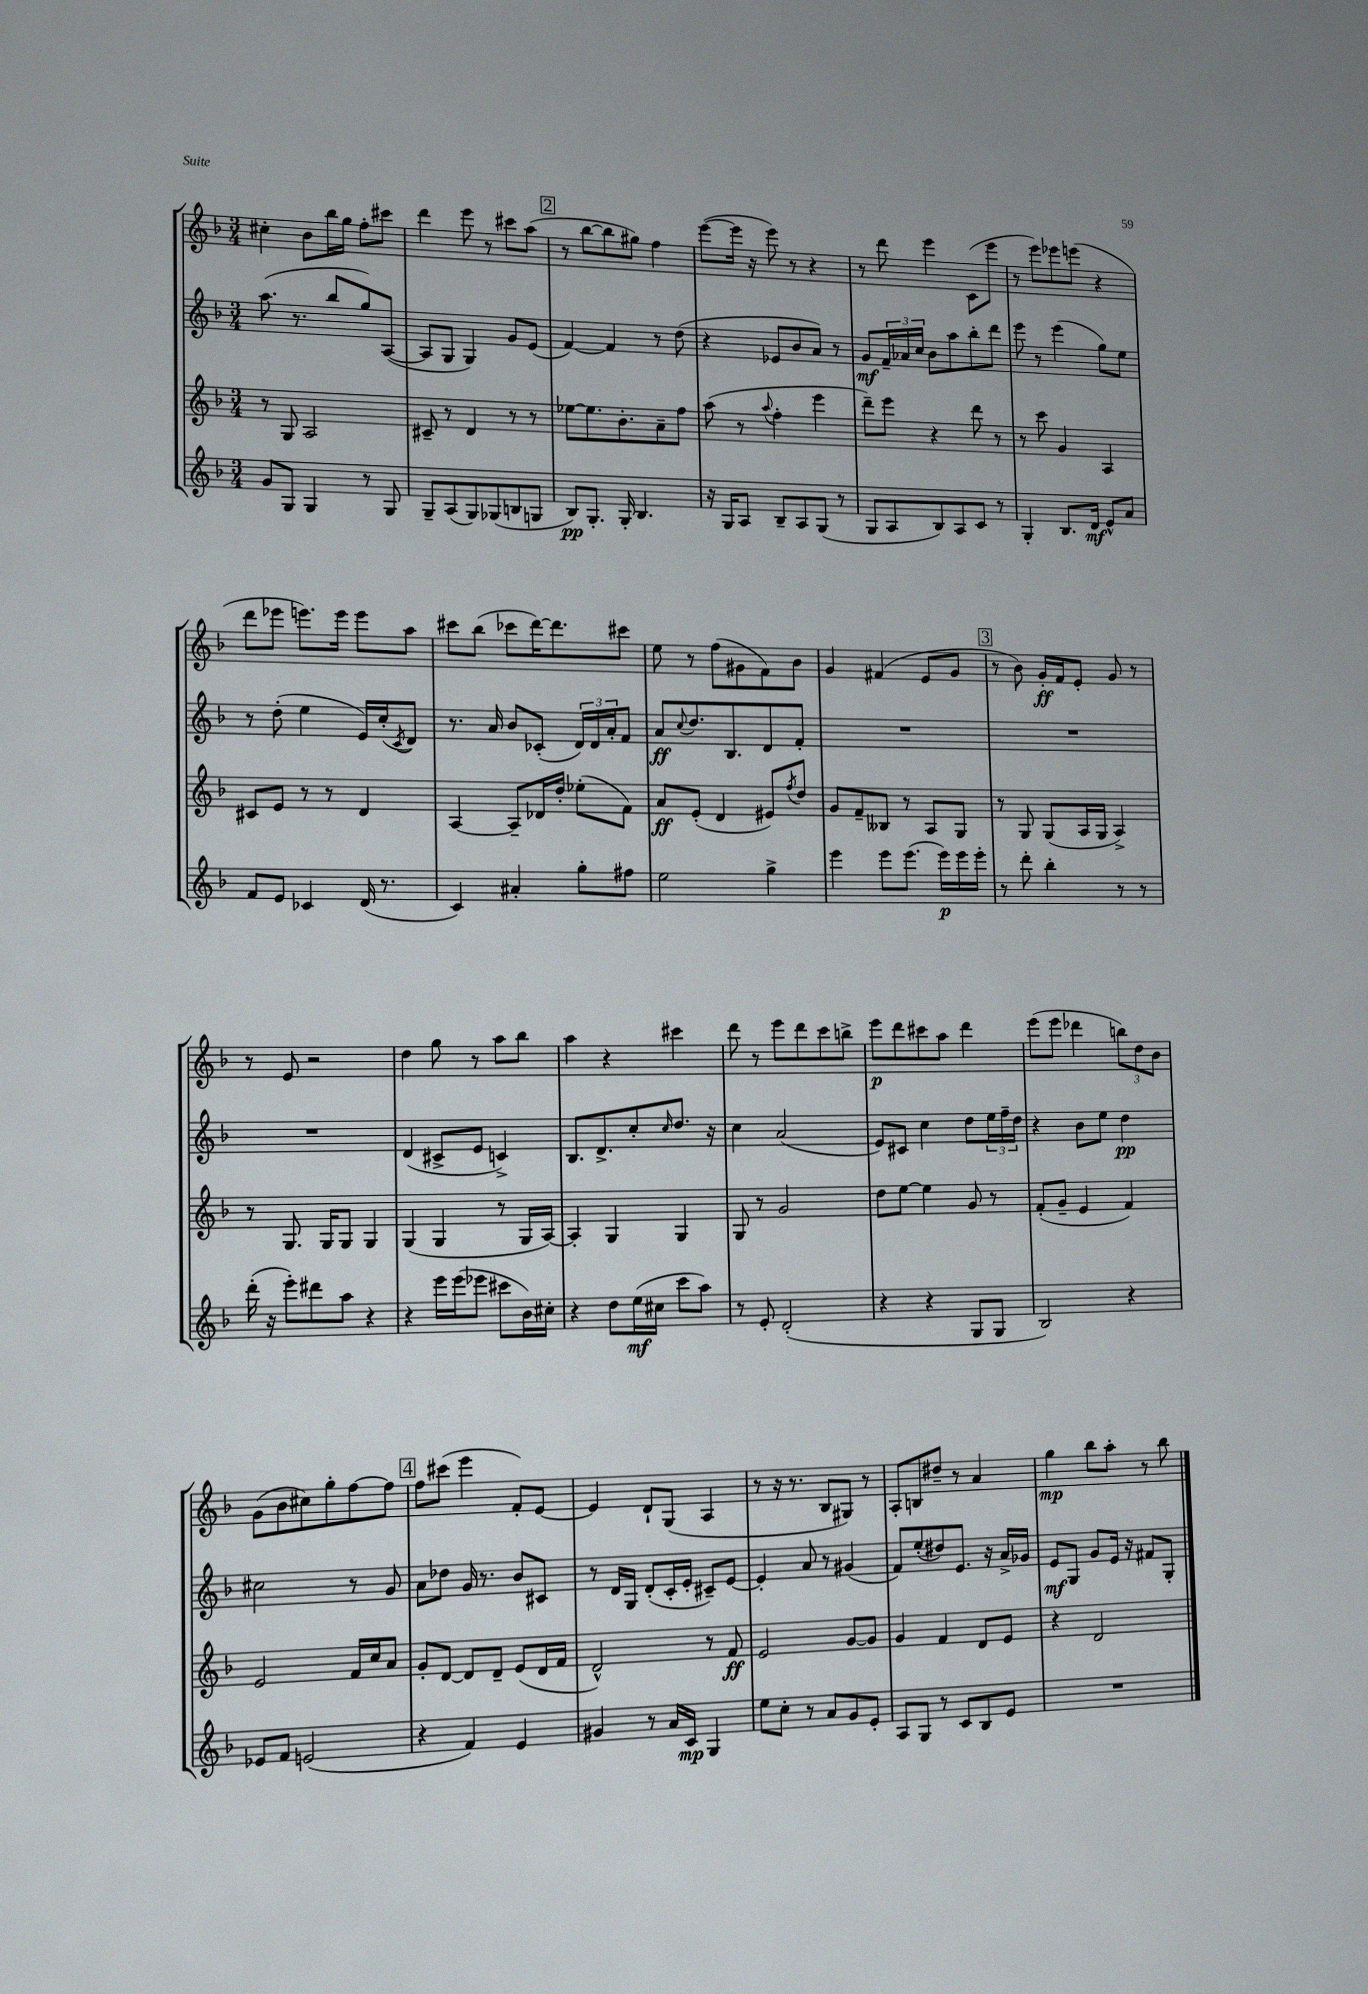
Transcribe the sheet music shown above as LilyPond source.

<<
\new StaffGroup <<
\new Staff = "s0" {
    \clef treble \key f \major \numericTimeSignature \time 3/4
    cis''4-. bes'8 bes''16 g''16 f''8-. cis'''8 |
    d'''4 e'''8 r8 cis'''8 a''8( |
    \mark \markup { \box "2" } r8 bes''8~ bes''8 gis''8) f''4 |
    e'''8~( e'''16 r16 e'''8) r8 r4 |
    r8 d'''8 e'''4 c'8( e'''8 |
    r8 e'''8) ees'''8 e'''8( r4 |
    d'''8 ees'''8 e'''8.) e'''16 e'''8 a''8 |
    cis'''8 bes''8( ces'''8 d'''16~) d'''8. cis'''8 |
    e''8 r8 f''8( gis'8 f'8) bes'8 |
    g'4 fis'4( e'8 g'8 |
    \mark \markup { \box "3" } r8 bes'8) g'16-.\ff f'16 e'8-. g'8 r8 |
    r8 e'8 r2 |
    d''4 g''8 r8 a''8 bes''8 |
    a''4 r4 cis'''4 |
    d'''8 r8 e'''8 d'''8 c'''8 b''8-> |
    e'''8\p d'''8 cis'''8 a''8 d'''4 |
    e'''8( e'''8 des'''4 \tuplet 3/2 { b''8) d''8 bes'8 } |
    g'8( bes'8 cis''8) g''8-. f''8~ f''8 |
    \mark \markup { \box "4" } f''8 cis'''8( e'''4 f'8-.) e'8~ |
    e'4 d'8-! g8( a4 |
    r8 r16 r8. bes8 gis8) r8 |
    a8-. b8 dis''8-- r8 a'4 |
    g''4\mp bes''8 a''8-. r8 bes''8 \bar "|." |
}
\new Staff = "s1" {
    \clef treble \key f \major \numericTimeSignature \time 3/4
    a''8.( r8. bes''8 g''8) a8~( |
    a8 g8 g4) g'8 e'8( |
    \mark \markup { \box "2" } f'4~) f'4 r8 d''8( |
    r4 ees'8 bes'8 a'8) r8 |
    g'8\mf \tuplet 3/2 { f'16-- aes'16 c''16 } bes'8 a''8 bes''8-. d'''8 |
    e'''8 r8 e'''4( g''8) e''8 |
    r8 d''8-.( e''4 e'16) c''16-.( \acciaccatura { c'8 } d'8) |
    r8. a'16 bes'8 ces'8-.( \tuplet 3/2 { d'16) d'16 a'16-. } f'8 |
    a'8\ff \appoggiatura { c''8 } d''8. bes8. d'8 f'8-. |
    R2. |
    \mark \markup { \box "3" } R2. |
    R2. |
    d'4( cis'8-> e'8 c'4->) |
    bes8. d'8.-> c''8-. \grace { c''16 } d''8. r16 |
    c''4 a'2( |
    e'8) cis'8 c''4 d''8 \tuplet 3/2 { e''16 f''16-- d''16 } |
    r4 bes'8 e''8 d''4\pp |
    cis''2 r8 g'8 |
    \mark \markup { \box "4" } a'8 des''8 g'16 r8. bes'8 cis'8 |
    r8 d'16 g16 d'8-.( c'16-. e'16-. cis'8--) e'8~ |
    e'4-. a'8 r8 gis'4( |
    f'8) e''8-.( dis''8) e'8. r16 a'16-> ges'16 |
    e'8\mf g8 g'8 e'16 r16 fis'8 g8-. \bar "|." |
}
\new Staff = "s2" {
    \clef treble \key f \major \numericTimeSignature \time 3/4
    r8 g8 a2 |
    cis'8-- r8 d'4 r8 r8 |
    \mark \markup { \box "2" } ees''8~ ees''8. bes'8.-. a'8-- f''8 |
    a''8( r8 \appoggiatura { a''8 } f''4-. e'''4 |
    d'''8--) e'''8 r4 d'''8 r8 |
    r8 c'''8 g'4 a4 |
    cis'8 e'8 r8 r8 d'4 |
    a4~ a8-- des'16 d''16-. ees''8-.( f'8) |
    a'8\ff e'8-.( d'4 eis'8) \acciaccatura { f''8 } d''8 |
    g'8 f'8-- beses8 r8 a8 g8 |
    \mark \markup { \box "3" } r8 g8 g8( a16 g16 a4->) |
    r8 g8. g16 g8 g4 |
    g4( g4 r8 g16 a16~) |
    a4-. g4 g4 |
    g8 r8 g'2 |
    d''8 e''8~ e''4 g'8 r8 |
    f'8-.( g'8-- e'4 f'4) |
    e'2 f'16 c''16 a'8 |
    \mark \markup { \box "4" } g'8-. d'8~ d'8 d'8-- e'8( d'16 f'16 |
    d'2-^) r8 f'8\ff |
    e'2 g'8~ g'8 |
    g'4 f'4 d'8 e'8 |
    r4 d'2 \bar "|." |
}
\new Staff = "s3" {
    \clef treble \key f \major \numericTimeSignature \time 3/4
    g'8 g8 g4 r8 g8 |
    g8-- a8( g8) ges8( b8 g8 |
    \mark \markup { \box "2" } bes8\pp) g8.-. g16-. bes4. |
    r16 g16 a8 bes8-- a8 g8( r8 |
    g8 a8 bes8) a8 c'8 r8 |
    g4-. bes8. d'16\mf e'8-^ a'8 |
    f'8 e'8 ces'4 d'16( r8. |
    c'4) ais'4-. g''8-. fis''8 |
    e''2 g''4-> |
    e'''4 e'''8 e'''8.( e'''16\p) e'''16 e'''16-. |
    \mark \markup { \box "3" } r8 d'''8-. bes''4-. r8 r8 |
    d'''16-.( r16 e'''8-.) dis'''8 a''8 r4 |
    r4 e'''16 e'''16( ees'''8 cis'''8 bes'16) cis''16-. |
    r4 d''8 e''16\mf( cis''16 c'''8 a''8) |
    r8 e'8-. d'2-.( |
    r4 r4 g8 g8 |
    bes2) r4 |
    ees'8 f'8 e'2( |
    \mark \markup { \box "4" } r4 f'4) e'4 |
    gis'4 r8 a'16 c'16\mp g4 |
    e''8 c''8-. r8 a'8 g'8 e'8-. |
    a8 g8 r8 c'8 bes8 e'8 |
    R2. \bar "|." |
}
>>
>>
\layout { \context { \Score \remove "Bar_number_engraver" } }
